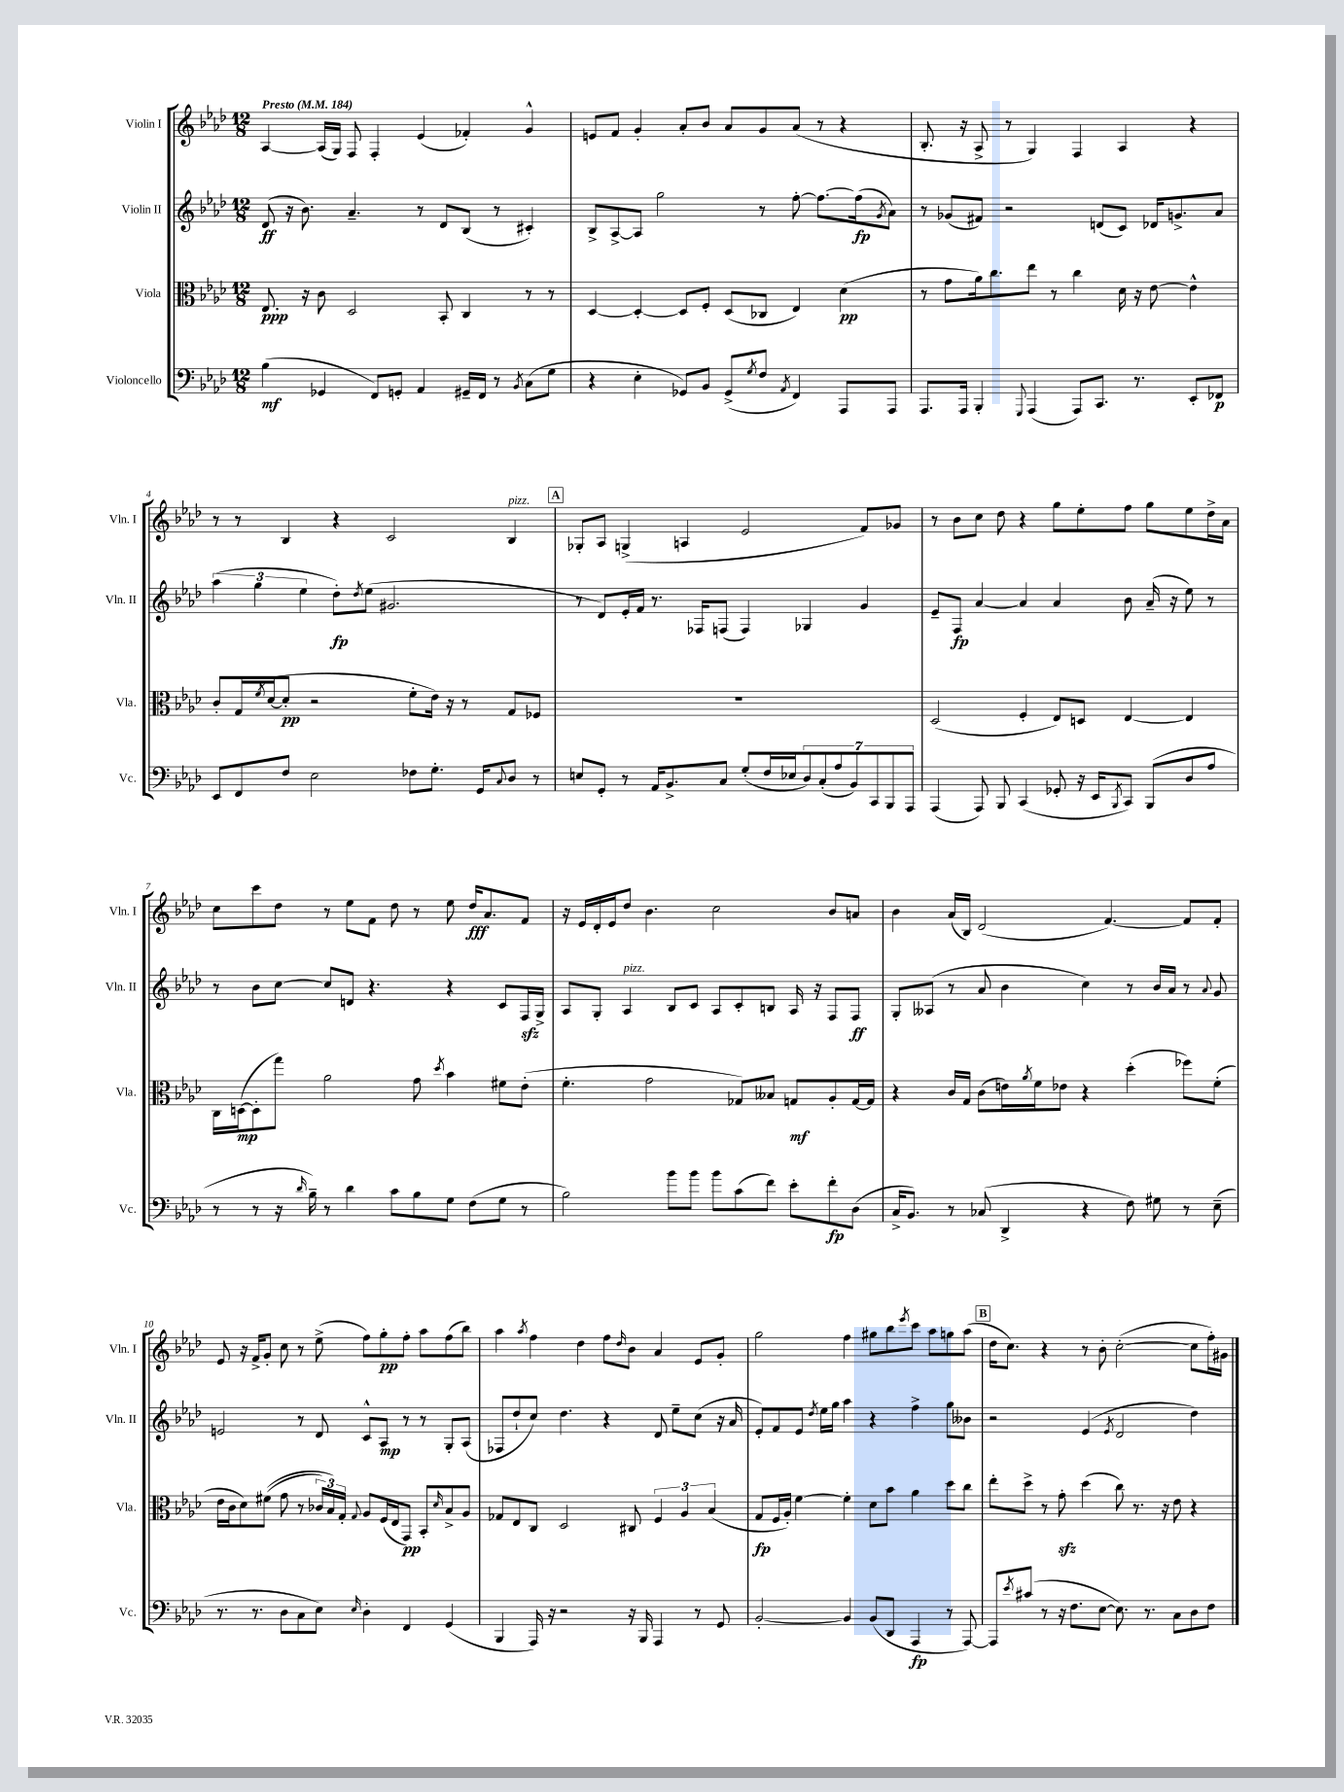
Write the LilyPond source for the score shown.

<<
\new StaffGroup <<
\new Staff = "s0" \with { instrumentName = "Violin I" shortInstrumentName = "Vln. I" } {
    \clef treble \key aes \major \numericTimeSignature \time 12/8 \tempo "Presto" 4 = 184
    aes4~ aes16( g16) f8 f4-. ees'4( fes'4-.) g'4-^ |
    e'8 f'8 g'4-. aes'8-. bes'8 aes'8 g'8 aes'8( r8 r4 |
    bes8.-. r16 aes8-> r8 g4) f4 aes4 r4 |
    r8 r8 bes4 r4 c'2 bes4^\markup { \italic "pizz." } |
    \mark \markup { \box "A" } ges8-. aes8 g4->( a4 ees'2 f'8) ges'8 |
    r8 bes'8 c''8 des''8 r4 g''8 ees''8-. f''8 g''8 ees''8 des''16-> aes'16 |
    c''8 c'''8 des''8 r8 ees''8 f'8 des''8 r8 ees''8 des''16\fff aes'8. f'8 |
    r16 ees'16 des'16-. ees'16 des''8 bes'4. c''2 bes'8 a'8 |
    bes'4 aes'16( bes16) des'2( f'4.~) f'8 f'8-. |
    ees'8 r16 f'16-> g'8-. c''8 r8 ees''8->( f''8) g''8-.\pp f''8-. aes''8 f''8( bes''8) |
    aes''4 \acciaccatura { aes''8 } f''4 des''4 f''8 \grace { des''16 } bes'8 aes'4 ees'8 g'8-. |
    g''2 f''4 gis''8 bes''8 \acciaccatura { ees'''8 } c'''8 aes''8 g''8 aes''8( |
    \mark \markup { \box "B" } des''16 c''8.) r4 r8 bes'8-. c''2~-.( c''8 f''16-.) gis'16 \bar "|." |
}
\new Staff = "s1" \with { instrumentName = "Violin II" shortInstrumentName = "Vln. II" } {
    \clef treble \key aes \major \numericTimeSignature \time 12/8
    des'8\ff( r16 bes'8.) aes'4.-- r8 des'8 bes8( r8 cis'4-.) |
    bes8-> aes8~-> aes8 g''2 r8 f''8~-. f''8.~ f''16\fp( \acciaccatura { g'8 } aes'8) |
    r8 ges'8( fis'8) r2 d'8( c'8) des'16 g'8.-> aes'8 |
    \tuplet 3/2 { aes''4( g''4 ees''4 } des''8-.\fp) \acciaccatura { des''8 } ees''8( gis'2. |
    \mark \markup { \box "A" } r8 des'8) ees'16-. f'16 r8. fes16 f8( f4) ges4 g'4 |
    ees'8-- f8\fp aes'4~ aes'4 aes'4 bes'8 aes'16--( r16 ees''8) r8 |
    r8 bes'8 c''8~ c''8 d'8 r4. r4 c'8 f16\sfz g16-> |
    aes8 g8-. aes4^\markup { \italic "pizz." } bes8 c'8 aes8 c'8-. b8 aes16 r16 f8 f8\ff |
    g8-. aeses8( r8 aes'8 bes'4 c''4) r8 bes'16 aes'16 r8 \appoggiatura { aes'8 } g'8 |
    e'2 r8 des'8 c'8-^ aes8\mp r8 r8 g8-. aes8( |
    fes8 des''8-! c''8) des''4. r4 des'8 ees''8-- c''8( r16 aes'16 |
    ees'8-.) f'8 ees'8 \acciaccatura { des''8 } ees''16 g''16 aes''4 r4 f''4-> g''8 beses'8 |
    \mark \markup { \box "B" } r2 ees'4( \acciaccatura { ees'8 } des'2 des''4) \bar "|." |
}
\new Staff = "s2" \with { instrumentName = "Viola" shortInstrumentName = "Vla." } {
    \clef alto \key aes \major \numericTimeSignature \time 12/8
    ees8.\ppp r16 c'8 des2 bes,8-. c4 r8 r8 |
    des4~ des4~-. des8 f8-. des8( ces8 ees4) des'4\pp( |
    r8 g'8 aes'16) c''8. ees''8 r8 c''4 des'16 r16 ees'8~ ees'4-^ |
    c'8-. g16 \acciaccatura { f'8 } des'16~( des'8-.\pp r2 f'8-. ees'16) r16 r8 g8 fes8 |
    \mark \markup { \box "A" } R1. |
    des2( f4-. ees8) d8 ees4~ ees4 |
    c16 d16~\mp( d8-. g''8) aes'2 g'8 \acciaccatura { des''8 } bes'4 fis'8 ees'8-.( |
    f'4.-. g'2 ges8) beses8 g8\mf aes8-. g16~ g16 |
    r4 c'16 g16 c'8( e'16) \acciaccatura { aes'8 } f'16 ees'8 r4 des''4-.( fes''8) f'8-.( |
    ees'16 c'16 des'8) fis'8(\( g'8 r8 \tuplet 3/2 { ces'16) bes16\) g16-. } \appoggiatura { g8 } aes8 f16( ees16 g,8\pp) bes,8-. \grace { des'16 } bes8-> aes8 |
    ges8 ees8 c8 des2 cis8 \tuplet 3/2 { f4 aes4 bes4( } |
    g8\fp f16 aes16-.) f'4~ f'4-. des'8 bes'8 aes'4 des''8 c''8 |
    \mark \markup { \box "B" } ees''8-. des''8-> r8 g'8-.\sfz des''4( c''8) r8. r16 ees'8 r4 \bar "|." |
}
\new Staff = "s3" \with { instrumentName = "Violoncello" shortInstrumentName = "Vc." } {
    \clef bass \key aes \major \numericTimeSignature \time 12/8
    bes4\mf( ges,4 f,8) g,8-. aes,4 gis,16-- f,16 r8 \acciaccatura { bes,8 } c8( g8 |
    r4 ees4-. ges,8) bes,8 ges,8->( \acciaccatura { g8 } f8 \acciaccatura { aes,8 } f,4) aes,,8 aes,,8 |
    aes,,8. aes,,16 bes,,4-. \appoggiatura { g,,8 } aes,,4( aes,,8) c,8. r8. ees,8-. fes,8\p |
    ees,8 f,8 f8 ees2 fes8 g8.-. g,16 \appoggiatura { c8 } des8 r8 |
    \mark \markup { \box "A" } e8 g,8-. r8 aes,16 bes,8.-> c8 g8-.( f16 ees16 \tuplet 7/4 { des8) c8-.( aes8 bes,8) c,8 bes,,8 aes,,8 } |
    aes,,4( aes,,8) bes,,8 c,4( ges,8-. r16 ees,16 \acciaccatura { bes,,8 } c,8) bes,,8( des8 aes8 |
    r8 r8 r16 \grace { des'16 } bes16--) r8 des'4 c'8 bes8 g8 f8( g8 r8 |
    bes2) bes'8 bes'8 bes'8 c'8( f'8) ees'8-. f'8-.\fp des8( |
    c16-> bes,8.) r8 ces8( des,4-> r4 f8) gis8 r8 ees8--( |
    r8. r8. des8 c8 ees8) \grace { ees16 } des4-. f,4 g,4( |
    bes,,4 aes,,16) r16 r2 r16 bes,,16 aes,,4 r8 g,8 |
    bes,2~-. bes,4 bes,8( des,8 aes,,4\fp r8 aes,,8~) |
    \mark \markup { \box "B" } aes,,8 \acciaccatura { ees'8 } cis'8( r8 r16 f8. ees8~ ees8.) r8. c8 des8 f8 \bar "|." |
}
>>
>>
